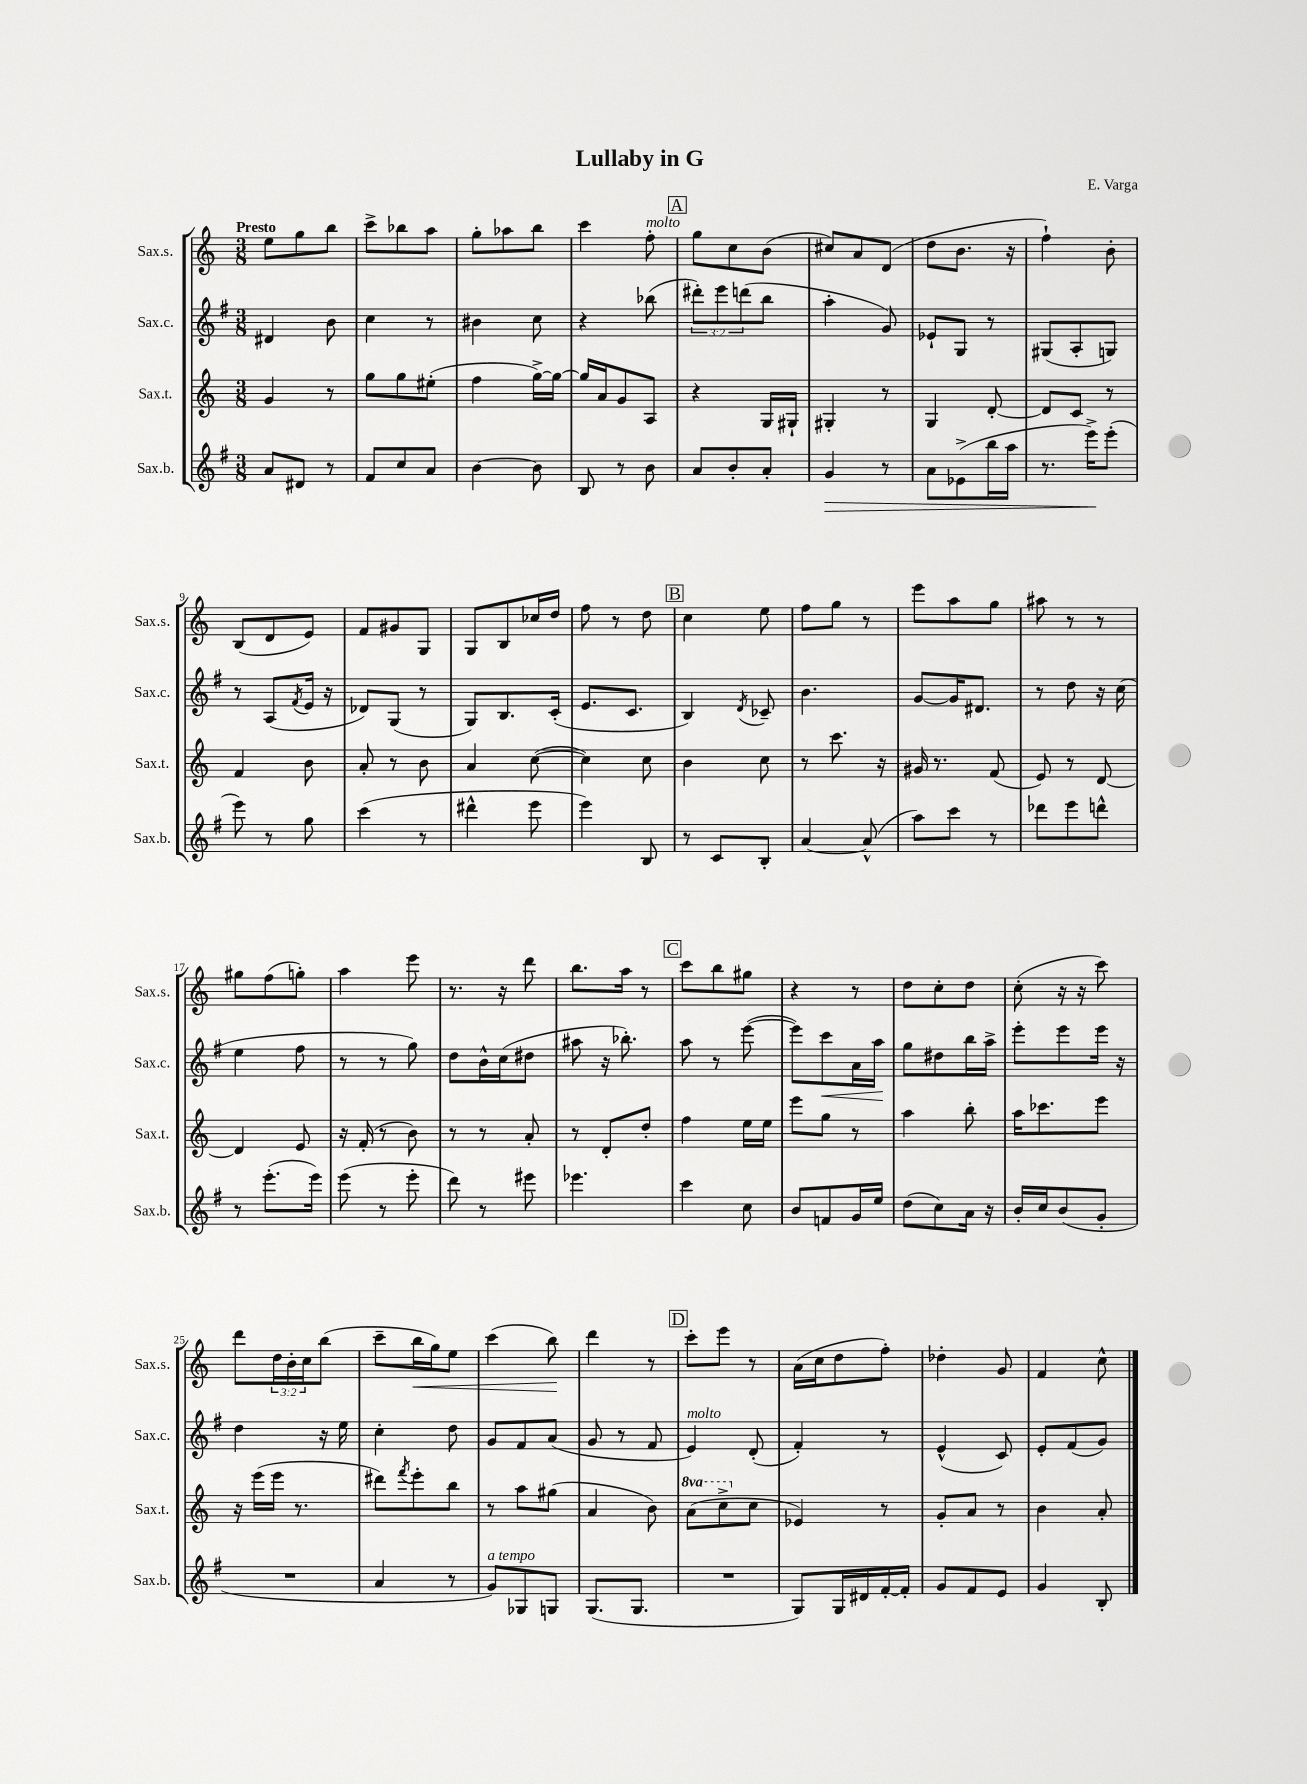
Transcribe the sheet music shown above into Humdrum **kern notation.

**kern	**kern	**kern	**kern
*staff4	*staff3	*staff2	*staff1
*clefG2	*clefG2	*clefG2	*clefG2
*k[f#]	*k[]	*k[f#]	*k[]
*M3/8	*M3/8	*M3/8	*M3/8
8a	4g	4d#	8ee
8d#	.	.	8gg
8r	8r	8b	8bb
=	=	=	=
8f#	8gg	4cc	8ccc^
8cc	8gg	.	8bb-
8a	(8ee#'	8r	8aa
=	=	=	=
[4b	4ff	4b#	8gg'
.	.	.	8aa-
8b]	[16gg^)	8cc	8bb
.	16gg_	.	.
=	=	=	=
8B	16gg]	4r	4ccc
.	16a	.	.
8r	8g	.	.
8b	8A	(8bb-	8ff'
=	=	=	=
8a	4r	12ddd#')	8gg
.	.	12eee	.
8b'	.	.	8cc
.	.	(12ddd	.
8a'	16G	8bb	(8b
.	16G#`	.	.
=	=	=	=
4g	4G#'	4aa'	8cc#)
.	.	.	8a
8r	8r	8g)	(8d
=	=	=	=
8a	4G	8e-`	8dd
(8e-^	.	8G	8.b
16bb	[8d'	8r	.
16aa	.	.	16r
=	=	=	=
8.r	8d]	(8G#	4ff`)
.	8c	8A'	.
16eee^)	.	.	.
(8eee'	8r	8G)	8b'
=	=	=	=
8eee)	4f	8r	(8B
8r	.	(8A	8d
.	.	8qf#	.
8gg	8b	16e	8e)
.	.	16r	.
=	=	=	=
(4ccc	8a'	8d-)	8f
.	8r	(8G	8g#
8r	8b	8r	8G
=	=	=	=
4ddd#^^	4a	8G)	8G
.	.	8.B	8B
8eee	([8cc	.	16cc-
.	.	(16c'	16dd
=	=	=	=
4eee)	4cc])	8.e	8ff
.	.	.	8r
.	.	8.c	.
8B	8cc	.	8dd
=	=	=	=
8r	4b	4B)	4cc
8c	.	.	.
.	.	8qd	.
8B'	8cc	8c-~	8ee
=	=	=	=
[4a	8r	4.b	8ff
.	8.ccc	.	8gg
(8a^^]	.	.	8r
.	16r	.	.
=	=	=	=
8aa)	16g#	[8g	8eee
.	8.r	.	.
8ccc	.	16g]	8aa
.	.	8.d#	.
8r	(8f	.	8gg
=	=	=	=
8ddd-	8e)	8r	8aa#
8eee	8r	8dd	8r
8ddd^^	[8d	16r	8r
.	.	(16cc	.
=	=	=	=
8r	4d]	4ee	8gg#
(8.eee'	.	.	(8ff
.	8e	8ff#	8gg')
16eee)	.	.	.
=	=	=	=
(8eee	16r	8r	4aa
.	(16f'	.	.
8r	8r	8r	.
8eee'	8b)	8gg)	8eee
=	=	=	=
8ddd)	8r	8dd	8.r
8r	8r	16b^^	.
.	.	(16cc	16r
8eee#	8a'	8dd#	8ddd
=	=	=	=
4.eee-	8r	8aa#	8.bb
.	8d'	16r	.
.	.	8.bb-')	16aa
.	8dd'	.	8r
=	=	=	=
4ccc	4ff	8aa	8ccc
.	.	8r	8bb
8cc	16ee	([8eee	8gg#
.	16ee	.	.
=	=	=	=
8b	8eee	8eee])	4r
8f	8gg	8ccc	.
16g	8r	16a	8r
16ee	.	16aa	.
=	=	=	=
(8dd	4aa	8gg	8dd
8cc)	.	8dd#	8cc'
16a	8bb'	16bb	8dd
16r	.	16aa^	.
=	=	=	=
16b'	16aa	8eee'	(8cc'
16cc	8.ccc-	.	.
(8b	.	8eee	16r
.	.	.	16r
8g'	8eee	16eee	8ccc)
.	.	16r	.
=	=	=	=
4.r	16r	4dd	8ddd
.	(16eee	.	.
.	16eee	.	24dd
.	.	.	24b'
.	8.r	.	.
.	.	.	24cc
.	.	16r	(8bb
.	.	16ee	.
=	=	=	=
4a	8ddd#)	4cc'	8ccc~
.	8qfff	.	.
.	8eee'	.	16bb
.	.	.	16gg)
8r	8bb	8dd	8ee
=	=	=	=
8g)	8r	8g	(4ccc
8G-	8aa	8f#	.
8G	(8gg#	(8a	8bb)
=	=	=	=
(8.G	4a	8g	4ddd
.	.	8r	.
8.G	.	.	.
.	8b)	8f#	8r
=	=	=	=
4.r	(8aa	4e)	8ccc'
.	8ccc^	.	8eee
.	8cc	(8d'	8r
=	=	=	=
8G)	4e-)	4f#')	(16a
.	.	.	16cc
16G	.	.	8dd
16d#	.	.	.
[16f#'	8r	8r	8ff')
16f#']	.	.	.
=	=	=	=
8g	8g'	(4e^^	4dd-'
8f#	8a	.	.
8e	8r	8c)	8g
=	=	=	=
4g	4b	8e'	4f
.	.	(8f#	.
8B'	8a'	8g)	8cc^^
==	==	==	==
*-	*-	*-	*-
